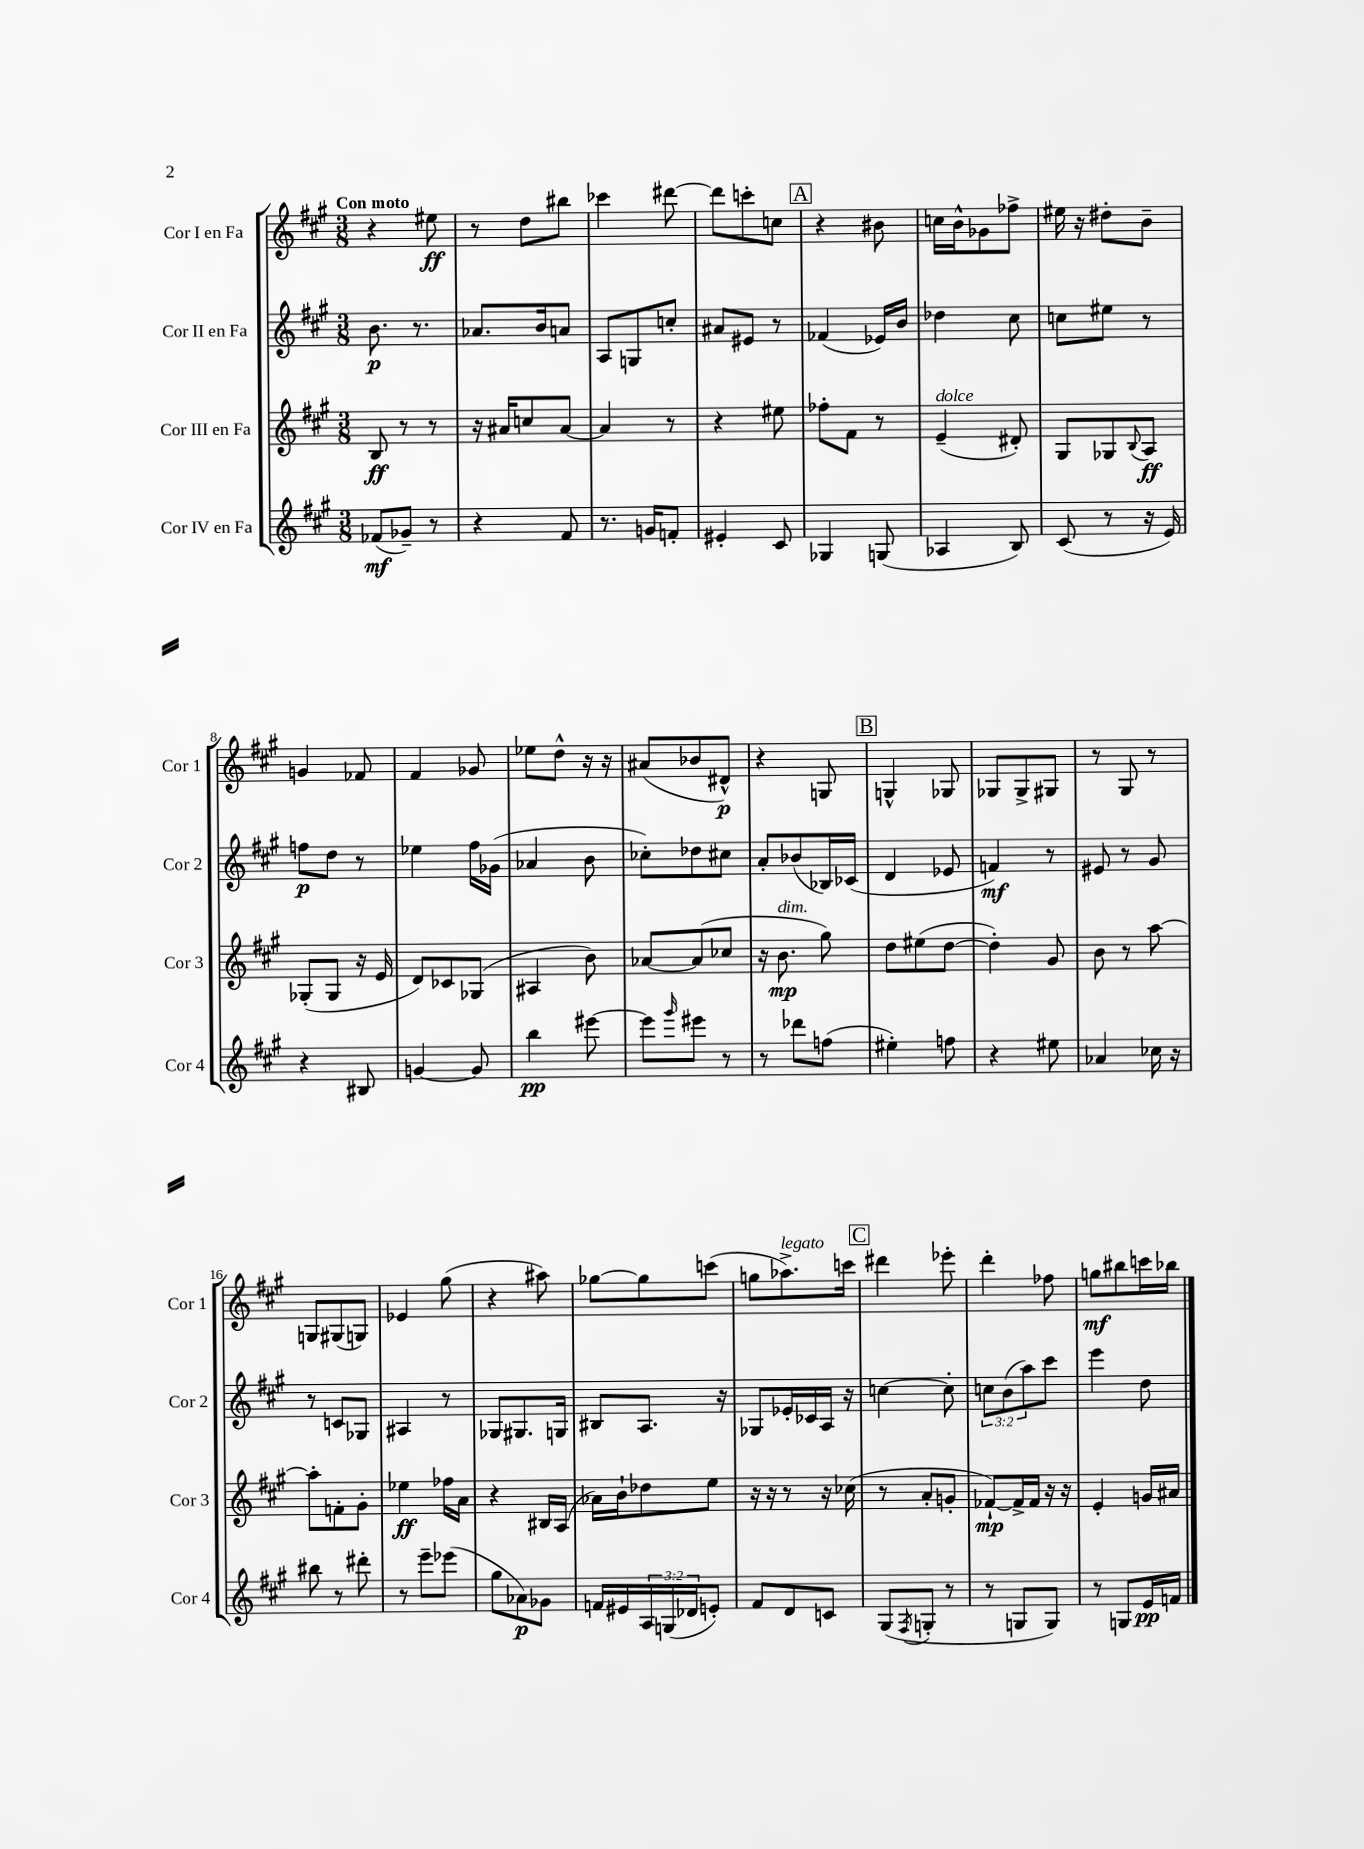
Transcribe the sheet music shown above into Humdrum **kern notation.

**kern	**kern	**kern	**kern
*staff4	*staff3	*staff2	*staff1
*clefG2	*clefG2	*clefG2	*clefG2
*k[f#c#g#]	*k[f#c#g#]	*k[f#c#g#]	*k[f#c#g#]
*M3/8	*M3/8	*M3/8	*M3/8
(8f-	8B	8.b	4r
8g-~)	8r	.	.
.	.	8.r	.
8r	8r	.	8ee#
=	=	=	=
4r	16r	8.a-	8r
.	16a#	.	.
.	8cc	.	8dd
.	.	16b	.
8f#	[8a#	8a	8bb#
=	=	=	=
8.r	4a#]	8A	4ccc-
.	.	8G	.
16g	.	.	.
8f'	8r	8cc'	[8ddd#
=	=	=	=
4e#'	4r	8a#	8ddd#]
.	.	8e#	8ccc'
8c#	8ee#	8r	8cc
=	=	=	=
4G-	8ff-'	(4f-	4r
.	8f#	.	.
(8G	8r	16e-)	8b#
.	.	16b	.
=	=	=	=
4A-	(4e~	4dd-	16cc
.	.	.	16b^^
.	.	.	8g-
8B)	8d#')	8cc#	8ff-^
=	=	=	=
(8c#	8G#	8cc	16ee#
.	.	.	16r
8r	8G-	8ee#	8dd#'
.	8qqB	.	.
16r	8A	8r	8b~
16e)	.	.	.
=	=	=	=
4r	(8G-'	8ff	4g
.	8G-	8dd	.
8B#	16r	8r	8f-
.	16e	.	.
=	=	=	=
[4g	8d)	4ee-	4f#
.	8c-	.	.
8g]	(8G-	16ff#	8g-
.	.	(16g-	.
=	=	=	=
4bb	4A#	4a-	8ee-
.	.	.	8dd^^
[8eee#	8b)	8b	16r
.	.	.	16r
=	=	=	=
8eee#]	[8a-	8cc-')	(8a#
16qqggg#	.	.	.
8eee#	(8a-]	8dd-	8b-
8r	8cc-	8cc#	8d#^^)
=	=	=	=
8r	16r	8a'	4r
.	8.b	.	.
8ddd-	.	(8b-	.
(8ff	8gg#)	16B-)	8G
.	.	(16c-	.
=	=	=	=
4ee#')	8dd	4d	4G^^
.	(8ee#	.	.
8ff	[8dd	8e-	8G-
=	=	=	=
4r	4dd'])	4f)	8G-
.	.	.	8G-^
8ee#	8g#	8r	8G#
=	=	=	=
4a-	8b	8e#	8r
.	8r	8r	8G#
16cc-	[8aa	8g#	8r
16r	.	.	.
=	=	=	=
8bb#	8aa']	8r	8G
8r	8f'	8c	(8G#
8ddd#'	8g#'	8G-	8G)
=	=	=	=
8r	4ee-	4A#	4e-
8eee~	.	.	.
(8eee-	16ff-	8r	(8gg#
.	16a	.	.
=	=	=	=
8gg#	4r	8G-	4r
8a-)	.	8.G#	.
8g-	16B#	.	8aa#)
.	(16A	16G	.
=	=	=	=
16f	16a-)	8B#	[8gg-
16e#	16b`	.	.
24A	8dd-	8.A	8gg-]
(24G	.	.	.
24d-	.	.	.
8e')	8ee	.	(8ccc
.	.	16r	.
=	=	=	=
8f#	16r	8G-	8gg
.	16r	.	.
8d	8r	16e-'	8.aa-^)
.	.	16c-	.
8c	16r	16A	.
.	(16cc-	16r	16ccc
=	=	=	=
(8G#	8r	[4cc	4ddd#
8qF#	.	.	.
8G'	8a'	.	.
8r	8g'	8cc']	8eee-'
=	=	=	=
8r	[8f-`)	12cc	4ddd'
.	.	(12b	.
8G	16f-^]	.	.
.	.	12aa)	.
.	16f-	.	.
8G)	16r	8ccc#	8ff-
.	16r	.	.
=	=	=	=
8r	4e'	4eee	8gg
8G	.	.	8bb#
16e	16g	8dd	16ccc
16f	16a#	.	16bb-
==	==	==	==
*-	*-	*-	*-
